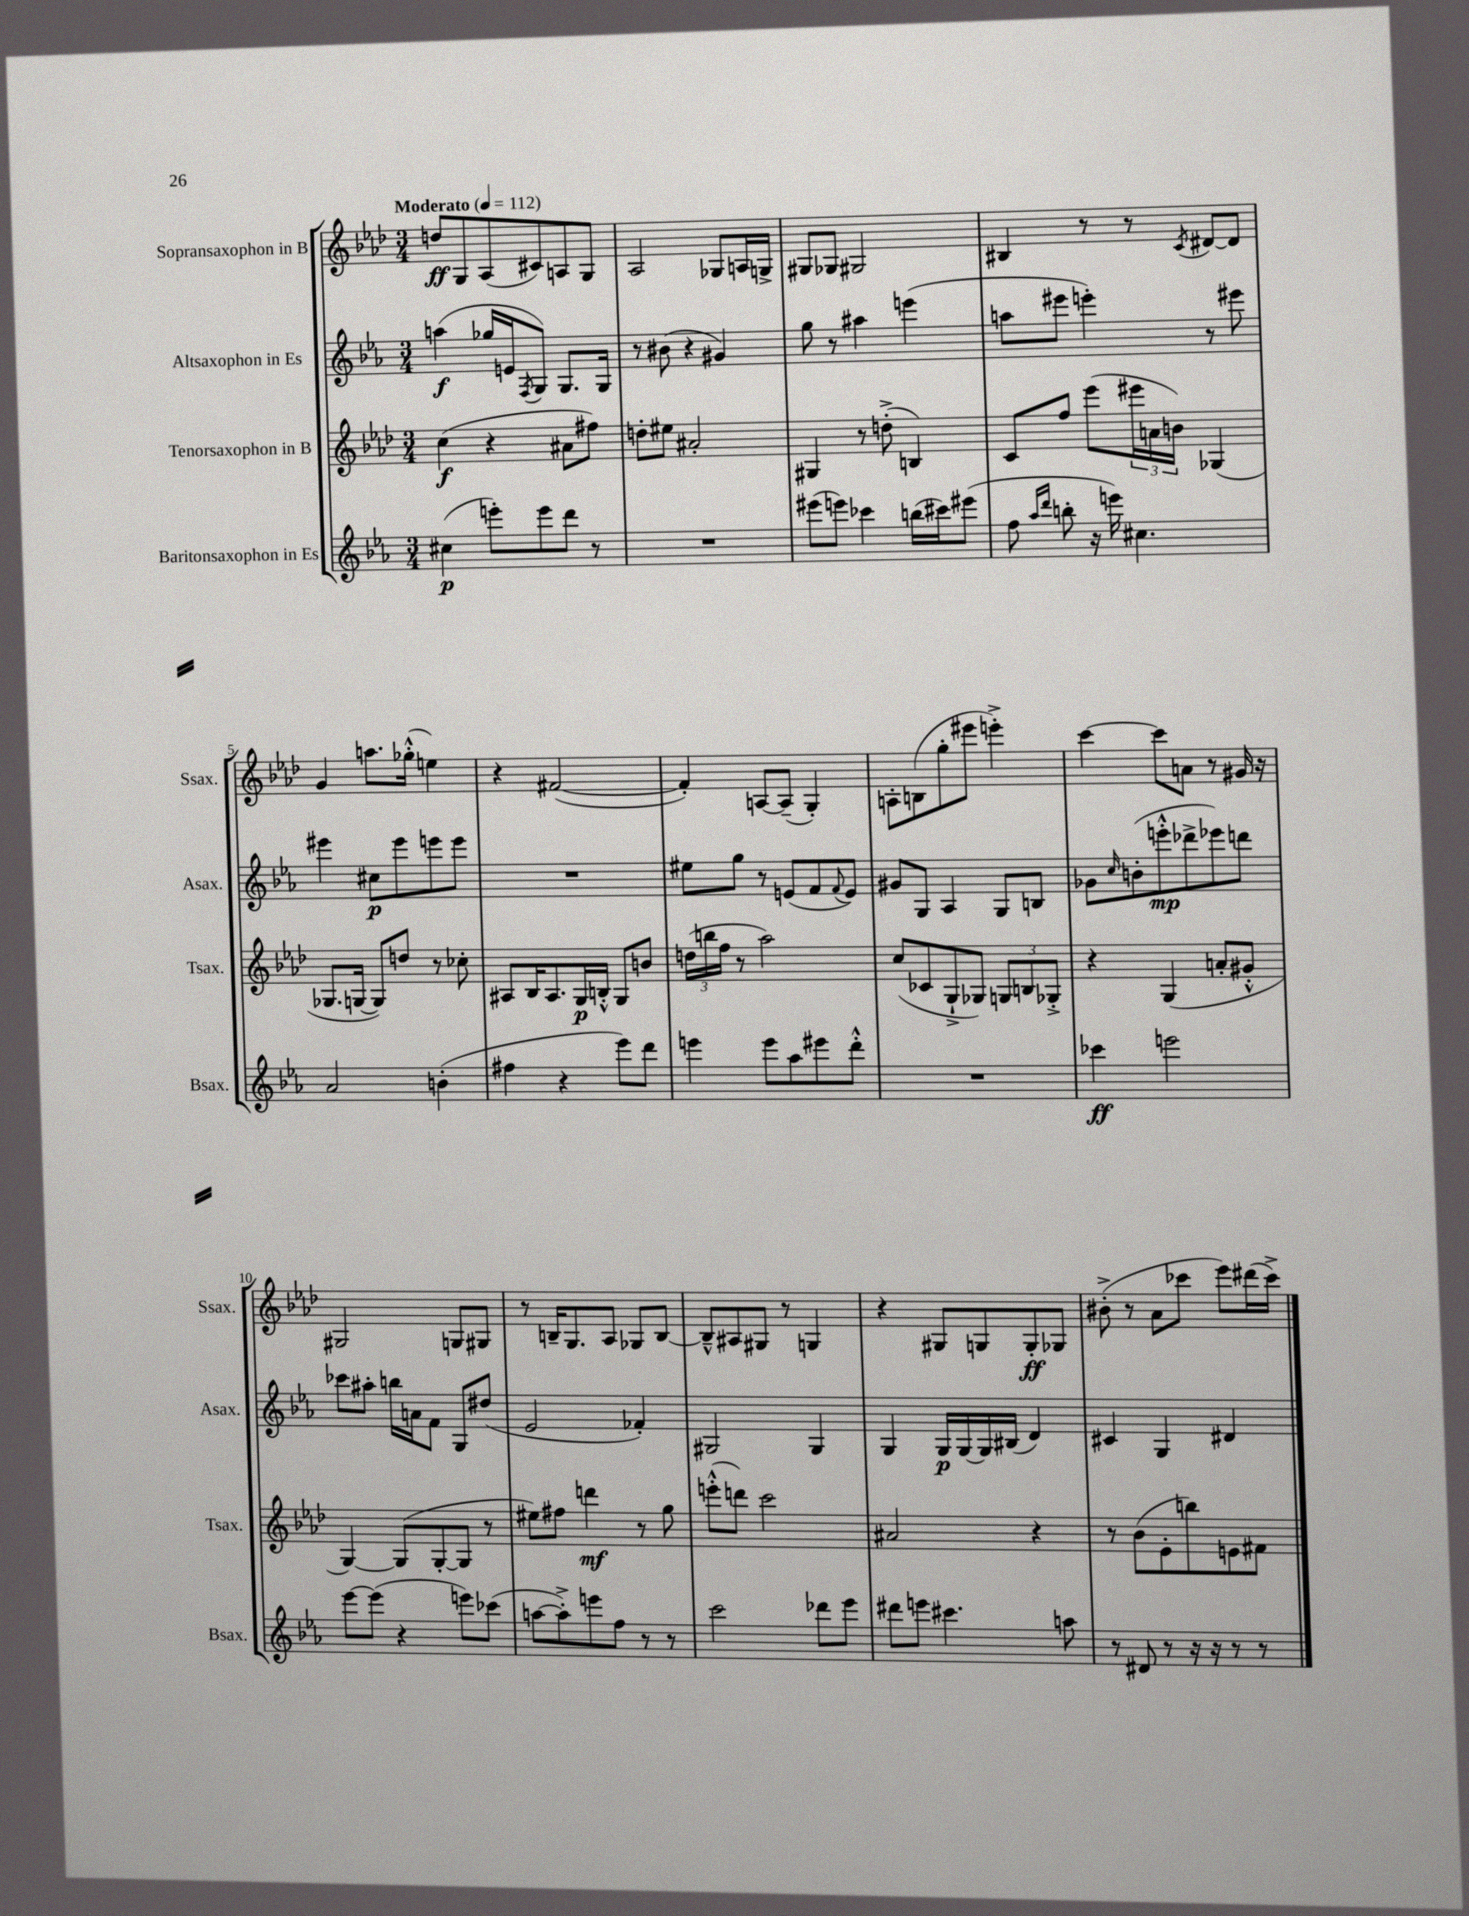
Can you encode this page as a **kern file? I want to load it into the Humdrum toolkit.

**kern	**kern	**kern	**kern
*staff4	*staff3	*staff2	*staff1
*clefG2	*clefG2	*clefG2	*clefG2
*k[b-e-a-]	*k[b-e-a-d-]	*k[b-e-a-]	*k[b-e-a-d-]
*M3/4	*M3/4	*M3/4	*M3/4
*MM112	*MM112	*MM112	*MM112
(4cc#	(4cc	(4aa	8dd
.	.	.	8G
8eee')	4r	16gg-	(8A-
.	.	16e	.
.	.	8qF	.
8eee	.	8G)	8c#)
8ddd	8a#	8.G	8A
8r	8ff#)	.	8G
.	.	16G	.
=	=	=	=
2.r	8dd'	8r	2A-
.	8ee#	(8b#	.
.	2a#'	4r	.
.	.	4g#)	8G-
.	.	.	16A
.	.	.	16G^
=	=	=	=
(8eee#	4G#	8gg	8G#
8eee)	.	8r	8G-
4ccc-	8r	4aa#	2G#
.	(8dd'^	.	.
(16bb	4B)	(4eee	.
16ccc#)	.	.	.
(8eee#	.	.	.
=	=	=	=
8ff	8c	8aa	4B#
16qqaa-	.	.	.
16qqddd	.	.	.
8bb'	8ff	8eee#	.
16r	(8eee-	4eee')	8r
16eee)	.	.	.
4.cc#	24eee#	.	8r
.	24a	.	.
.	24b)	.	.
.	.	.	8qc
.	(4G-	8r	[8d#
.	.	8eee#	8d#]
=	=	=	=
2a-	8.G-	4eee#	4g
.	[16G	.	.
.	8G])	8cc#	8.aa
.	8dd	8eee#	.
.	.	.	(16gg-'^^
(4b'	8r	8eee	4ee)
.	8cc-'	8eee	.
=	=	=	=
4ff#	8A#	2.r	4r
.	16B-	.	.
.	8.A#	.	.
4r	.	.	([2f#
.	16G	.	.
.	16B'^^	.	.
8eee-)	8G	.	.
8ddd	8b	.	.
=	=	=	=
4eee	(24dd	8ee#	4f#'])
.	24bb	.	.
.	24ff	.	.
.	8r	8gg	.
8eee	2aa-)	8r	[8A
8aa-	.	(8e	(8A~]
8eee#	.	8f	4G')
.	.	8qqf	.
8ddd'^^	.	8e)	.
=	=	=	=
2.r	(8cc	8g#	8A'
.	8c-	8G	(8B
.	8G`^	4A-	8gg'
.	8G-)	.	8eee#
.	12G	8G	4eee'^)
.	12B	.	.
.	.	8B	.
.	12G-'^	.	.
=	=	=	=
4ccc-	4r	8g-	[4ccc
.	.	16qqcc	.
.	.	(8b'	.
2eee	(4G	8eee'^^	8ccc]
.	.	8ddd-^	8a
.	8a'	8eee-)	8r
.	8g#'^^	8ddd	16g#
.	.	.	16r
=	=	=	=
[8eee-	[4G)	8ccc-	2G#
(8eee-]	.	8aa#'	.
4r	(8G]	16bb	.
.	.	16a	.
.	[8G'	8f	.
8eee)	8G]	8G	8G
(8ccc-	8r	(8dd#	8G#
=	=	=	=
[8aa	8ee#)	2e-	8r
8aa'^])	8ff#	.	16B~
.	.	.	8.G
8eee	4ddd	.	.
8ff	.	.	8A-
8r	8r	4f-')	8G-
8r	8gg	.	[8B
=	=	=	=
2ccc	(8eee'^^	2G#	8B~^^]
.	8ddd)	.	8A#
.	2ccc	.	8G#
.	.	.	8r
8ddd-	.	4G#	4G
8eee-	.	.	.
=	=	=	=
8ddd#	2a#	4G	4r
8eee	.	.	.
4.ccc#	.	16G	8G#
.	.	[16G	.
.	.	16G]	8G
.	.	(16B#	.
.	4r	4d)	8G'
8aa	.	.	8G-
=	=	=	=
8r	8r	4c#	(8b#'^
8d#	(8b-	.	8r
8r	8e-'	4G	8a-
16r	8bb)	.	8ccc-
16r	.	.	.
8r	8e	4d#	8eee-)
8r	8f#	.	(16ddd#
.	.	.	16ccc-^)
==	==	==	==
*-	*-	*-	*-
